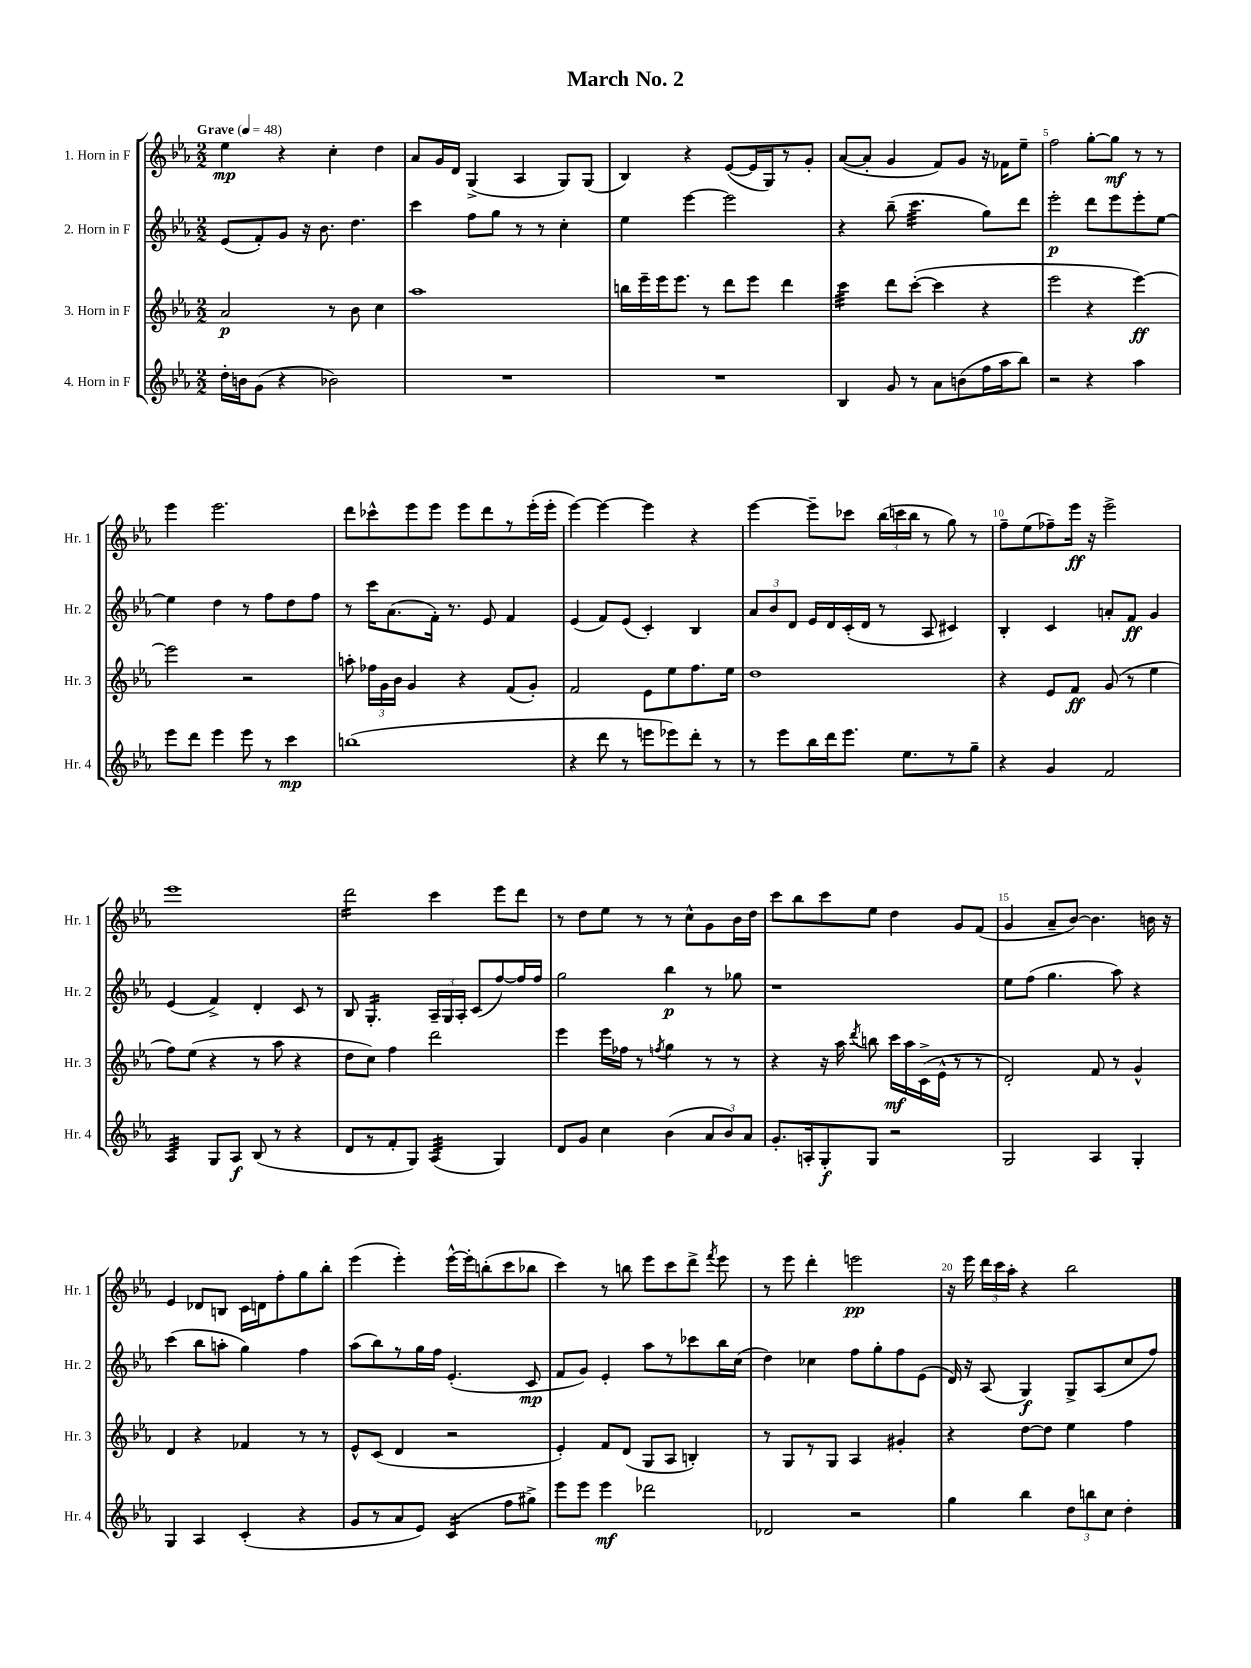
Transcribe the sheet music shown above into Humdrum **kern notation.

**kern	**kern	**kern	**kern
*staff4	*staff3	*staff2	*staff1
*clefG2	*clefG2	*clefG2	*clefG2
*k[b-e-a-]	*k[b-e-a-]	*k[b-e-a-]	*k[b-e-a-]
*M2/2	*M2/2	*M2/2	*M2/2
*MM48	*MM48	*MM48	*MM48
16dd'\LL	2a-/	(8e-/L	4ee-\
16b\J	.	.	.
(8g\J	.	8f'/)	.
4r	.	8g/J	4r
.	.	16r	.
.	.	8.b-\	.
2b-\)	8r	.	4cc'\
.	8b-\	4.dd\	.
.	4cc\	.	4dd\
=	=	=	=
1r	1aa-	4ccc\	8a-/L
.	.	.	16g/L
.	.	.	16d/JJ
.	.	8ff\L	(4G^/
.	.	8gg\J	.
.	.	8r	4A-/
.	.	8r	.
.	.	4cc'\	8G/L)
.	.	.	(8G/J
=	=	=	=
1r	16bb\LL	4ee-\	4B-/)
.	16eee-~\	.	.
.	16eee-\J	.	.
.	8.eee-\J	.	.
.	.	[4eee-\	4r
.	8r	.	.
.	8ddd\L	2eee-\]	([8e-/L
.	8eee-\J	.	16e-/]L
.	.	.	16G/J)
.	4ddd\	.	8r
.	.	.	8g'/J
=	=	=	=
4B-/	4ccc\	4r	([8a-/L
.	.	.	8a-'/]J
8g/	8ddd\L	(8bb-~\	4g/
8r	([8ccc'\J	4.ccc\	.
8a-\L	4ccc\]	.	8f/L)
(8b\	.	.	8g/J
16ff\L	4r	8gg\L)	16r
16aa-\J	.	.	16f-\LK
8bb-\J)	.	8ddd\J	8ee-~\J
=	=	=	=
2r	2eee-\	2eee-'\	2ff\
4r	4r	8ddd\L	[8gg'\L
.	.	8eee-\	8gg\]J
4aa-\	[4eee-\)	8eee-'\	8r
.	.	[8ee-\J	8r
=	=	=	=
8eee-\L	2eee-\]	4ee-\]	4eee-\
8ddd\J	.	.	.
4eee-\	.	4dd\	2.eee-\
8eee-\	2r	8r	.
8r	.	8ff\L	.
4ccc\	.	8dd\	.
.	.	8ff\J	.
=	=	=	=
(1bb	8aa'\	8r	8ddd\L
.	24ff-\LL	16ccc\LK	8ccc-^^\
.	24g\	.	.
.	.	(8.a-\	.
.	24b-\JJ	.	.
.	4g/	.	8eee-\
.	.	16f'\Jk)	8eee-\J
.	.	8.r	.
.	4r	.	8eee-\L
.	.	8e-/	8ddd\
.	(8f/L	4f/	8r
.	8g'/J)	.	(16eee-'\L
.	.	.	16eee-'\JJ
=	=	=	=
4r	2f/	(4e-/	[4eee-\)
8ddd\	.	8f/L)	4eee-\_
8r	.	(8e-/J	.
8eee\L	8e-\L	4c'/)	4eee-\]
8eee-\)	8ee-\	.	.
8ddd'\J	8.ff\	4B-/	4r
8r	.	.	.
.	16ee-\Jk	.	.
=	=	=	=
8r	1dd	12a-/L	[4eee-\
.	.	12b-/	.
8eee-\L	.	.	.
.	.	12d/J	.
16bb-\L	.	16e-/LL	8eee-~\]L
16ddd\J	.	16d/	.
8.eee-\J	.	(16c'/	8ccc-\J
.	.	16d/JJ	.
.	.	8r	(24bb-\LL
.	.	.	24ccc\
8.ee-\L	.	.	.
.	.	.	24bb-\JJ
.	.	8A-/	8r
8r	.	4c#/)	8gg\)
8gg~\J	.	.	8r
=	=	=	=
4r	4r	4B-'/	8ff~\L
.	.	.	(8ee-\
4g/	8e-/L	4c/	8ff-~\)
.	8f/J	.	16eee-\Jk
.	.	.	16r
2f/	(8g/	8a'/L	2eee-^\
.	8r	8f/J	.
.	4ee-\	4g/	.
=	=	=	=
4A-/	8ff\L)	(4e-/	1eee-
.	(8ee-\J	.	.
8G/L	4r	4f^/)	.
8A-/J	.	.	.
(8B-/	8r	4d'/	.
8r	8aa-\	.	.
4r	4r	8c/	.
.	.	8r	.
=	=	=	=
8d/L	8dd\L	8B-/	2ddd\
8r	8cc\J)	4.G'/	.
8f'/	4ff\	.	.
8G/J)	.	.	.
(4A-/	2ddd\	24A-~/LL	4ccc\
.	.	24G/	.
.	.	24A-'/JJ	.
.	.	(8c/L	.
4G/)	.	[8ff/)	8eee-\L
.	.	16ff/]L	8ddd\J
.	.	16ff/JJ	.
=	=	=	=
8d/L	4eee-\	2gg\	8r
8g/J	.	.	8dd\L
4cc\	16eee-\LL	.	8ee-\J
.	16ff-\JJ	.	.
.	8r	.	8r
.	8qff/	.	.
(4b-\	4gg\	4bb-\	8r
.	.	.	8cc^^\L
12a-/L	8r	8r	8g\
12b-/)	.	.	.
.	8r	8gg-\	16b-\L
12a-/J	.	.	.
.	.	.	16dd\JJ
=	=	=	=
8.g'/L	4r	1r	8ccc\L
.	.	.	8bb-\
16A'/k	.	.	.
8G'/	16r	.	8ccc\
.	16aa-\	.	.
.	8qddd/	.	.
8G/J	8bb\	.	8ee-\J
2r	16ccc\LL	.	4dd\
.	16aa-\	.	.
.	(16c^\	.	.
.	16e-^^\JJ	.	.
.	8r	.	8g/L
.	8r	.	(8f/J
=	=	=	=
2G/	2d'/)	8ee-\L	4g/
.	.	(8ff\J	.
.	.	4.gg\	8a-~/L
.	.	.	[8b-/J)
4A-/	8f/	.	4.b-\]
.	8r	8aa-\)	.
4G'/	4g^^/	4r	.
.	.	.	16b\
.	.	.	16r
=	=	=	=
4G/	4d/	(4ccc\	4e-/
4A-/	4r	8bb-\L	8d-/L
.	.	8aa'\J	8B/J
(4c'/	4f-/	4gg\)	16c\LL
.	.	.	16d\J
.	.	.	8ff'\
4r	8r	4ff\	8gg\
.	8r	.	8bb-'\J
=	=	=	=
8g/L	8e-^^/L	(8aa-\L	(4eee-\
8r	(8c/J	8bb-\)	.
8a-/	4d/	8r	4eee-'\)
8e-/J)	.	16gg\L	.
.	.	16ff\JJ	.
(4c/	2r	(4.e-'/	[16eee-^^\LL
.	.	.	16eee-'\]J
.	.	.	(8bb'\
8ff\L	.	.	8ccc\
8gg#^\J)	.	8c/	8bb-\J
=	=	=	=
8eee-\L	4e-'/)	8f/L	4ccc\)
8eee-\J	.	8g/J)	.
4eee-\	8f/L	4e-'/	8r
.	(8d/J	.	8bb\
2ddd-\	8G/L	8aa-\L	8eee-\L
.	8A-/J	8r	8ccc\
.	4B'/)	8ccc-\	8ddd^\J
.	.	.	8qfff/
.	.	16bb-\L	8eee-\
.	.	(16cc\JJ	.
=	=	=	=
2d-/	8r	4dd\)	8r
.	8G/L	.	8eee-\
.	8r	4cc-\	4ddd'\
.	8G/J	.	.
2r	4A-/	8ff\L	2eee\
.	.	8gg'\	.
.	4g#'/	8ff\	.
.	.	(8e-\J	.
=	=	=	=
4gg\	4r	16d/)	16r
.	.	16r	16eee-\
.	.	(8A-/	24ddd\LL
.	.	.	24ccc\
.	.	.	24aa-'\JJ
4bb-\	[8dd\L	4G/)	4r
.	8dd\]J	.	.
12dd\L	4ee-\	8G^/L	2bb-\
12bb\	.	.	.
.	.	(8A-/	.
12cc\J	.	.	.
4dd'\	4ff\	8cc/	.
.	.	8ff/J)	.
==	==	==	==
*-	*-	*-	*-
